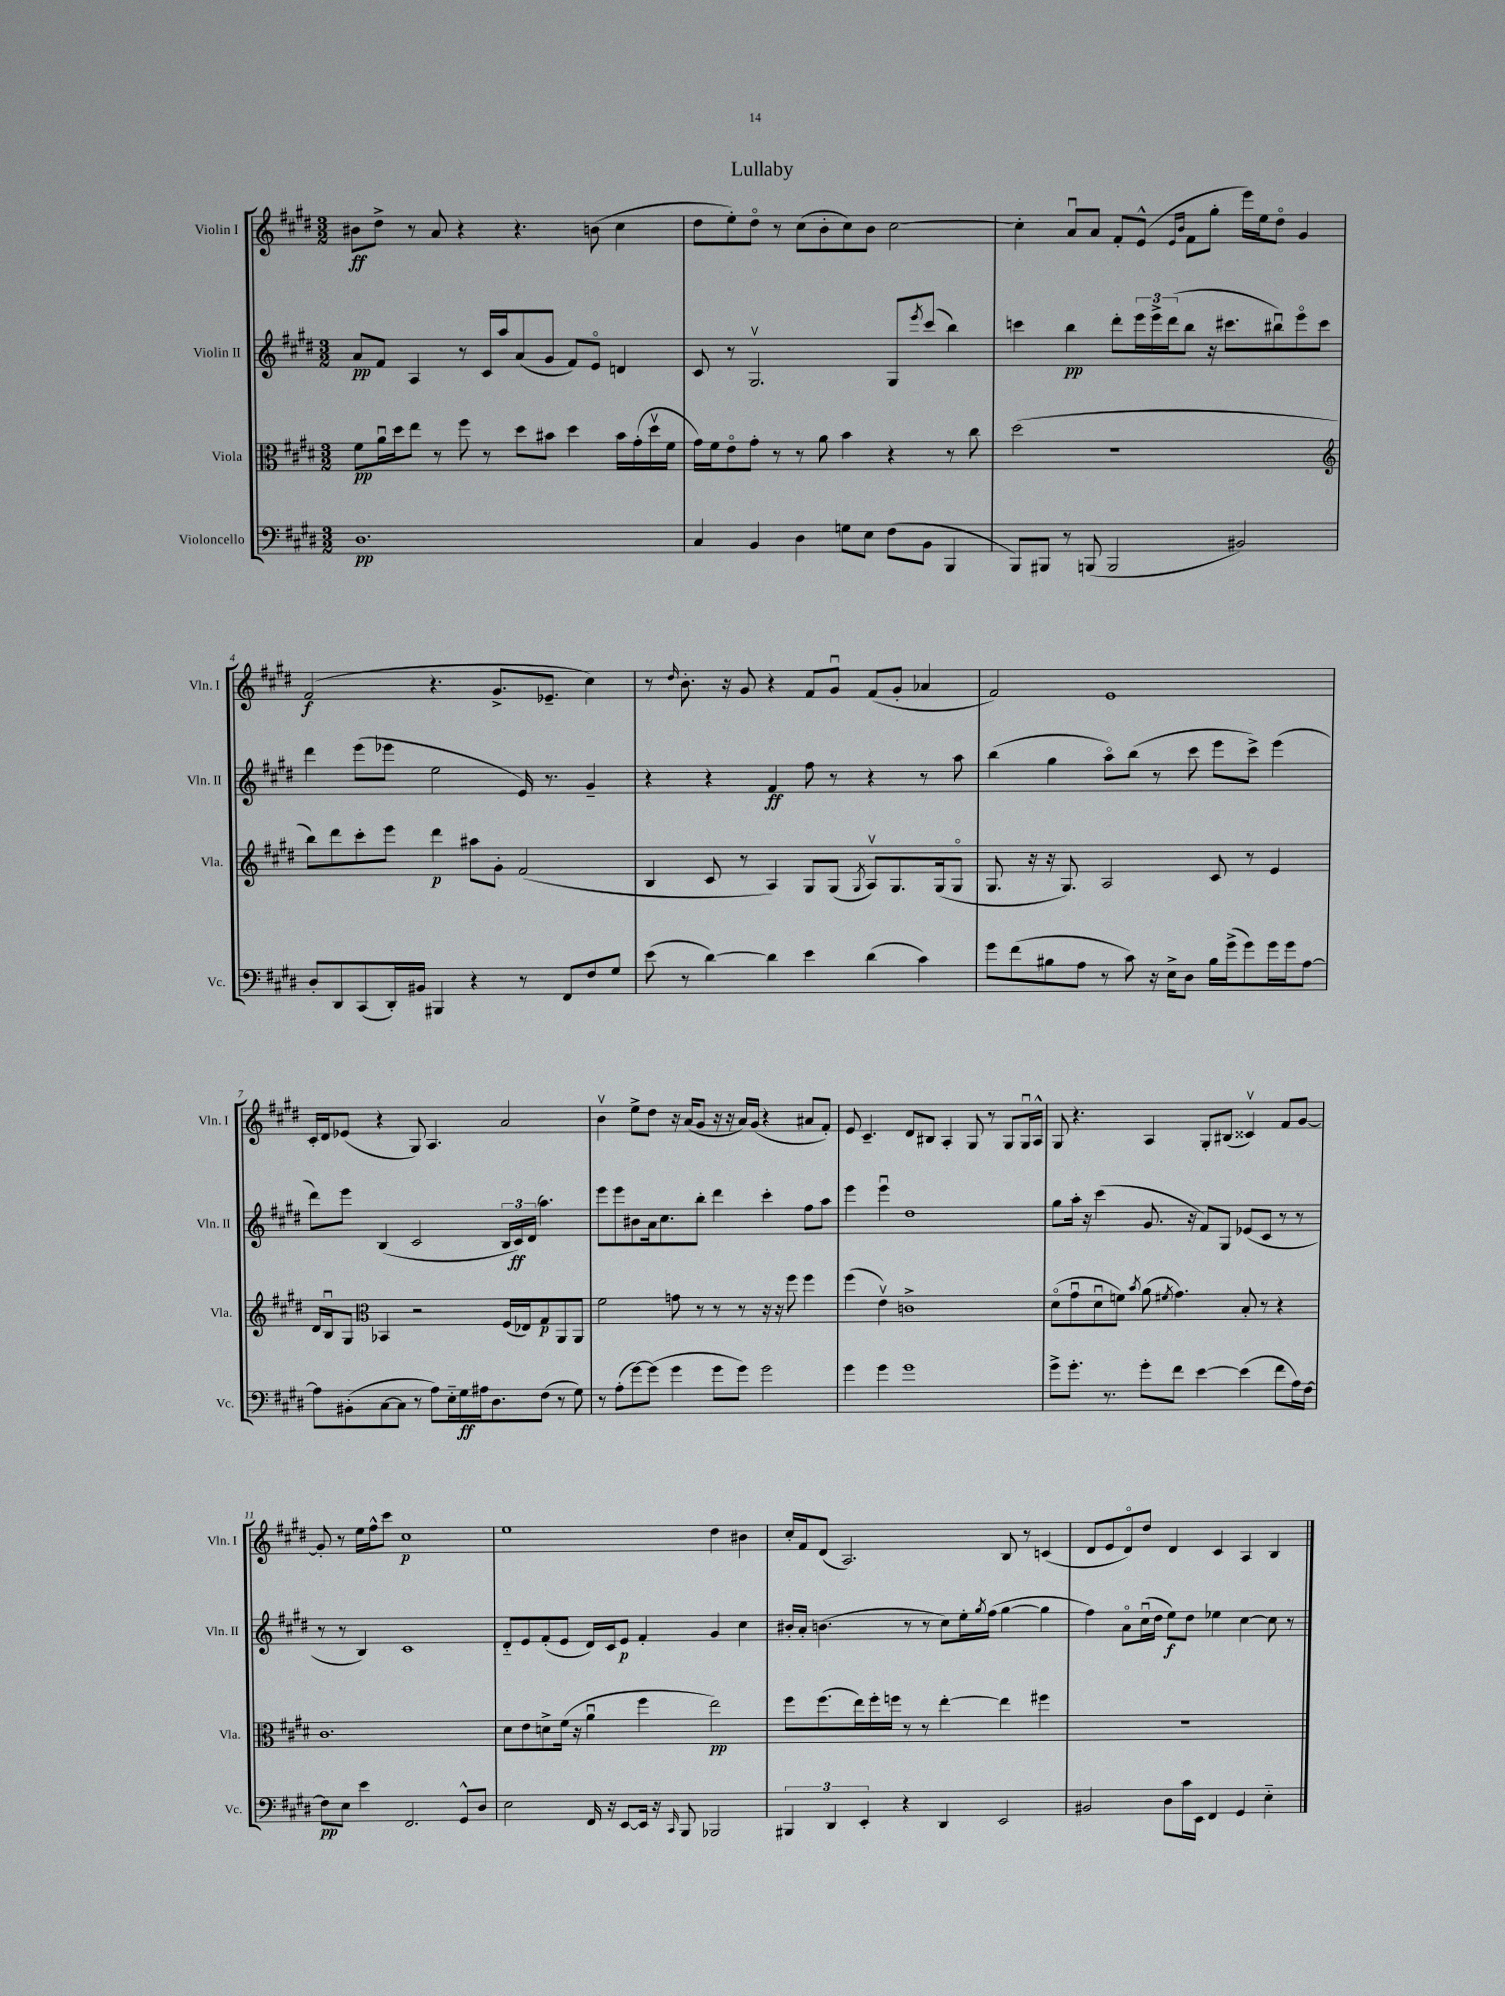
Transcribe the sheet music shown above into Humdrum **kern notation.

**kern	**kern	**kern	**kern
*staff4	*staff3	*staff2	*staff1
*clefF4	*clefC3	*clefG2	*clefG2
*k[f#c#g#d#]	*k[f#c#g#d#]	*k[f#c#g#d#]	*k[f#c#g#d#]
*M3/2	*M3/2	*M3/2	*M3/2
1.D#	8f#	8a	8b#
.	16au	8f#	8dd#^
.	16dd#	.	.
.	8ee	4A	8r
.	8r	.	8a
.	8ff#	8r	4r
.	8r	16c#	.
.	.	16aa	.
.	8dd#	(8a	4.r
.	8b#	8g#	.
.	4dd#	8f#)	.
.	.	8eo	(8b
.	16b#	4d	4cc#
.	(16g#'	.	.
.	16dd#v	.	.
.	16f#	.	.
=	=	=	=
4C#	16g#)	8c#	8dd#
.	16f#	.	.
.	8eo	8r	8ee')
4BB	8g#'	2.G#v	8dd#o
.	8r	.	8r
4D#	8r	.	(8cc#
.	8a	.	8b'
8G	4b	.	8cc#)
8E	.	.	8b
(8F#	4r	8G#	[2cc#
.	.	8qeee	.
8BB	.	(8ccc#	.
4BBB	8r	4bb)	.
.	8cc#	.	.
=	=	=	=
8BBB)	(2dd#	4ccc	4cc#']
8BBB#	.	.	.
8r	.	4bb	8au
(8BBB	.	.	8a
2BBB	1r	8ddd#'	8f#'
.	.	24eee	(8e^^
.	.	24eee^	.
.	.	(24ddd#	.
.	.	.	16qqe
.	.	.	16qqb
.	.	8bb	8f#
.	.	16r	8gg#'
.	.	8.ccc#	.
2BB#)	.	.	16eee)
.	.	.	16ee
.	.	8bb#u)	8dd#o
.	.	8eeeo	4g#
.	.	8ccc#	.
=	=	=	=
*	*clefG2	*	*
8D#'	8bb)	4ddd#	(2f#
8DD#	8ddd#	.	.
(8CC#	8ccc#'	(8eee	.
16DD#')	8eee	8eee-	.
16BB#	.	.	.
4BBB#	4ddd#	2ee	4.r
4r	8aa#	.	.
.	8g#'	.	8.g#^
8r	(2f#	16e)	.
.	.	8.r	8.e-~
8FF#	.	.	.
8F#	.	4g#~	4cc#)
8G#	.	.	.
=	=	=	=
(8e	4B	4r	8r
.	.	.	16qqdd#
8r	.	.	8.b'
[4d#)	8c#	4r	.
.	.	.	16r
.	8r	.	8g#
4d#]	4A)	4f#	4r
4e	8G#	8ff#	8f#
.	(8G#	8r	8g#u
.	8qG#	.	.
(4d#	8Av)	4r	(8f#
.	8.G#	.	8g#'
4c#)	.	8r	4a-
.	(16G#	.	.
.	8G#o	8aa	.
=	=	=	=
8g#	8.G#	(4bb	2f#)
(8f#	.	.	.
.	16r	.	.
8B#	16r	4gg#	.
.	8.G#)	.	.
8A	.	.	.
8r	2A	8aao)	1e
8c#)	.	(8bb	.
16r	.	8r	.
16E^	.	.	.
8D#	.	8ccc#	.
16B#	8c#	8eee	.
(16g#^	.	.	.
8g#)	8r	8ccc#^)	.
16g#	4e	(4eee	.
16g#	.	.	.
[8A	.	.	.
=	=	=	=
8A]	16d#	8ddd#)	16c#'
.	16Bu	.	16d#
(8BB#'	8G#	8eee	(8e-
*	*clefC3	*	*
[8C#	4BB-	(4B	4r
8C#]	.	.	.
8r	2r	2c#	8G#)
8A)	.	.	4.A
16E'~	.	.	.
16G#	.	.	.
16A#	.	.	.
8.D#	.	.	.
.	(16F#	24B	2a
.	.	24c#)	.
.	16E-)	.	.
.	.	(24d#	.
(8F#	8G#	4.aa)	.
8r	8AA	.	.
8G#)	8AA	.	.
=	=	=	=
8r	2f#	8eee	4bv
(8A'	.	8eee	.
[8g#)	.	8b#	8ee^
(8g#]	.	16a	8dd#
.	.	8.cc#	.
4g#	8g	.	16r
.	.	.	(16a
.	8r	8bb'	8g#
8g#	8r	4ddd#	16r
.	.	.	16r
8g#)	8r	.	16a)
.	.	.	(16g#
2g#	16r	4ccc#'	4r
.	16r	.	.
.	8ff#	.	.
.	4ff#	8ff#	8a#
.	.	8aa	8f#')
=	=	=	=
4g#	(4ff#	4eee	8e
.	.	.	4.c#~
4g#	4ev)	4eeeu	.
1g#	1c^	1dd#	8d#
.	.	.	8B#
.	.	.	4A'
.	.	.	8G#
.	.	.	8r
.	.	.	8G#
.	.	.	16G#u
.	.	.	16A^^
=	=	=	=
8g#^	(8d#o	8gg#	8G#
8.g#'	8g#u	16aa'	4.r
.	.	16r	.
.	8d#u	(4ccc#	.
8.r	.	.	.
.	8f)	.	.
.	8qb	.	.
8g#'	(8a	8.g#	4A
.	8qf#	.	.
8f#	4.g#)	.	.
.	.	16r	.
[4e	.	8f#)	8G#'
.	.	8G#	(8B#
(4e]	8B'	(8e-	4c##v)
.	8r	8c#	.
8f#	4r	8r	8f#
16A)	.	8r	[8g#
[16F#	.	.	.
=	=	=	=
8F#]	1.c#	8r	8g#']
8E	.	8r	8r
4e	.	4B)	16ee
.	.	.	16ff#^^
.	.	.	8ccc#
2.FF#	.	1c#	1cc#
8GG#^^	.	.	.
8D#	.	.	.
=	=	=	=
2E	8d#	8d#'~	1ee
.	8e	8e	.
.	8d^	(8f#'	.
.	(16f#	8e	.
.	16r	.	.
16FF#	4au	16d#)	.
16r	.	16c#	.
[8EE	.	8e	.
16EE]	4ff#	4f#'	.
16r	.	.	.
16qqCC#	.	.	.
8BBB	.	.	.
2BBB-	2ee)	4g#	4dd#
.	.	4cc#	4b#
=	=	=	=
6BBB#	8ff#	16b#'	16cc#'
.	.	16a'	16f#
.	(8.ff#	(4.b	(8d#
6DD#	.	.	.
.	.	.	2.A)
.	16ee)	.	.
6EE'	.	.	.
.	16ff#'	.	.
.	16ff	.	.
4r	8r	8r	.
.	8r	8r	.
4DD#	[4ee'	8cc#)	.
.	.	16ee'	.
.	.	8qgg#	.
.	.	(16ff#	.
2EE	4ee]	[4gg#	8B
.	.	.	8r
.	4ff#	4gg#]	(4c
=	=	=	=
2BB#	1.r	4ff#)	8d#
.	.	.	8e
.	.	8ao	8d#o)
.	.	(16cc#u	8dd#
.	.	16dd#	.
8D#	.	8ee)	4d#
16c#	.	8dd#	.
16EE	.	.	.
4FF#	.	4ee-	4c#
4GG#	.	[4cc#	4A
4E'~	.	8cc#]	4B
.	.	8r	.
==	==	==	==
*-	*-	*-	*-
